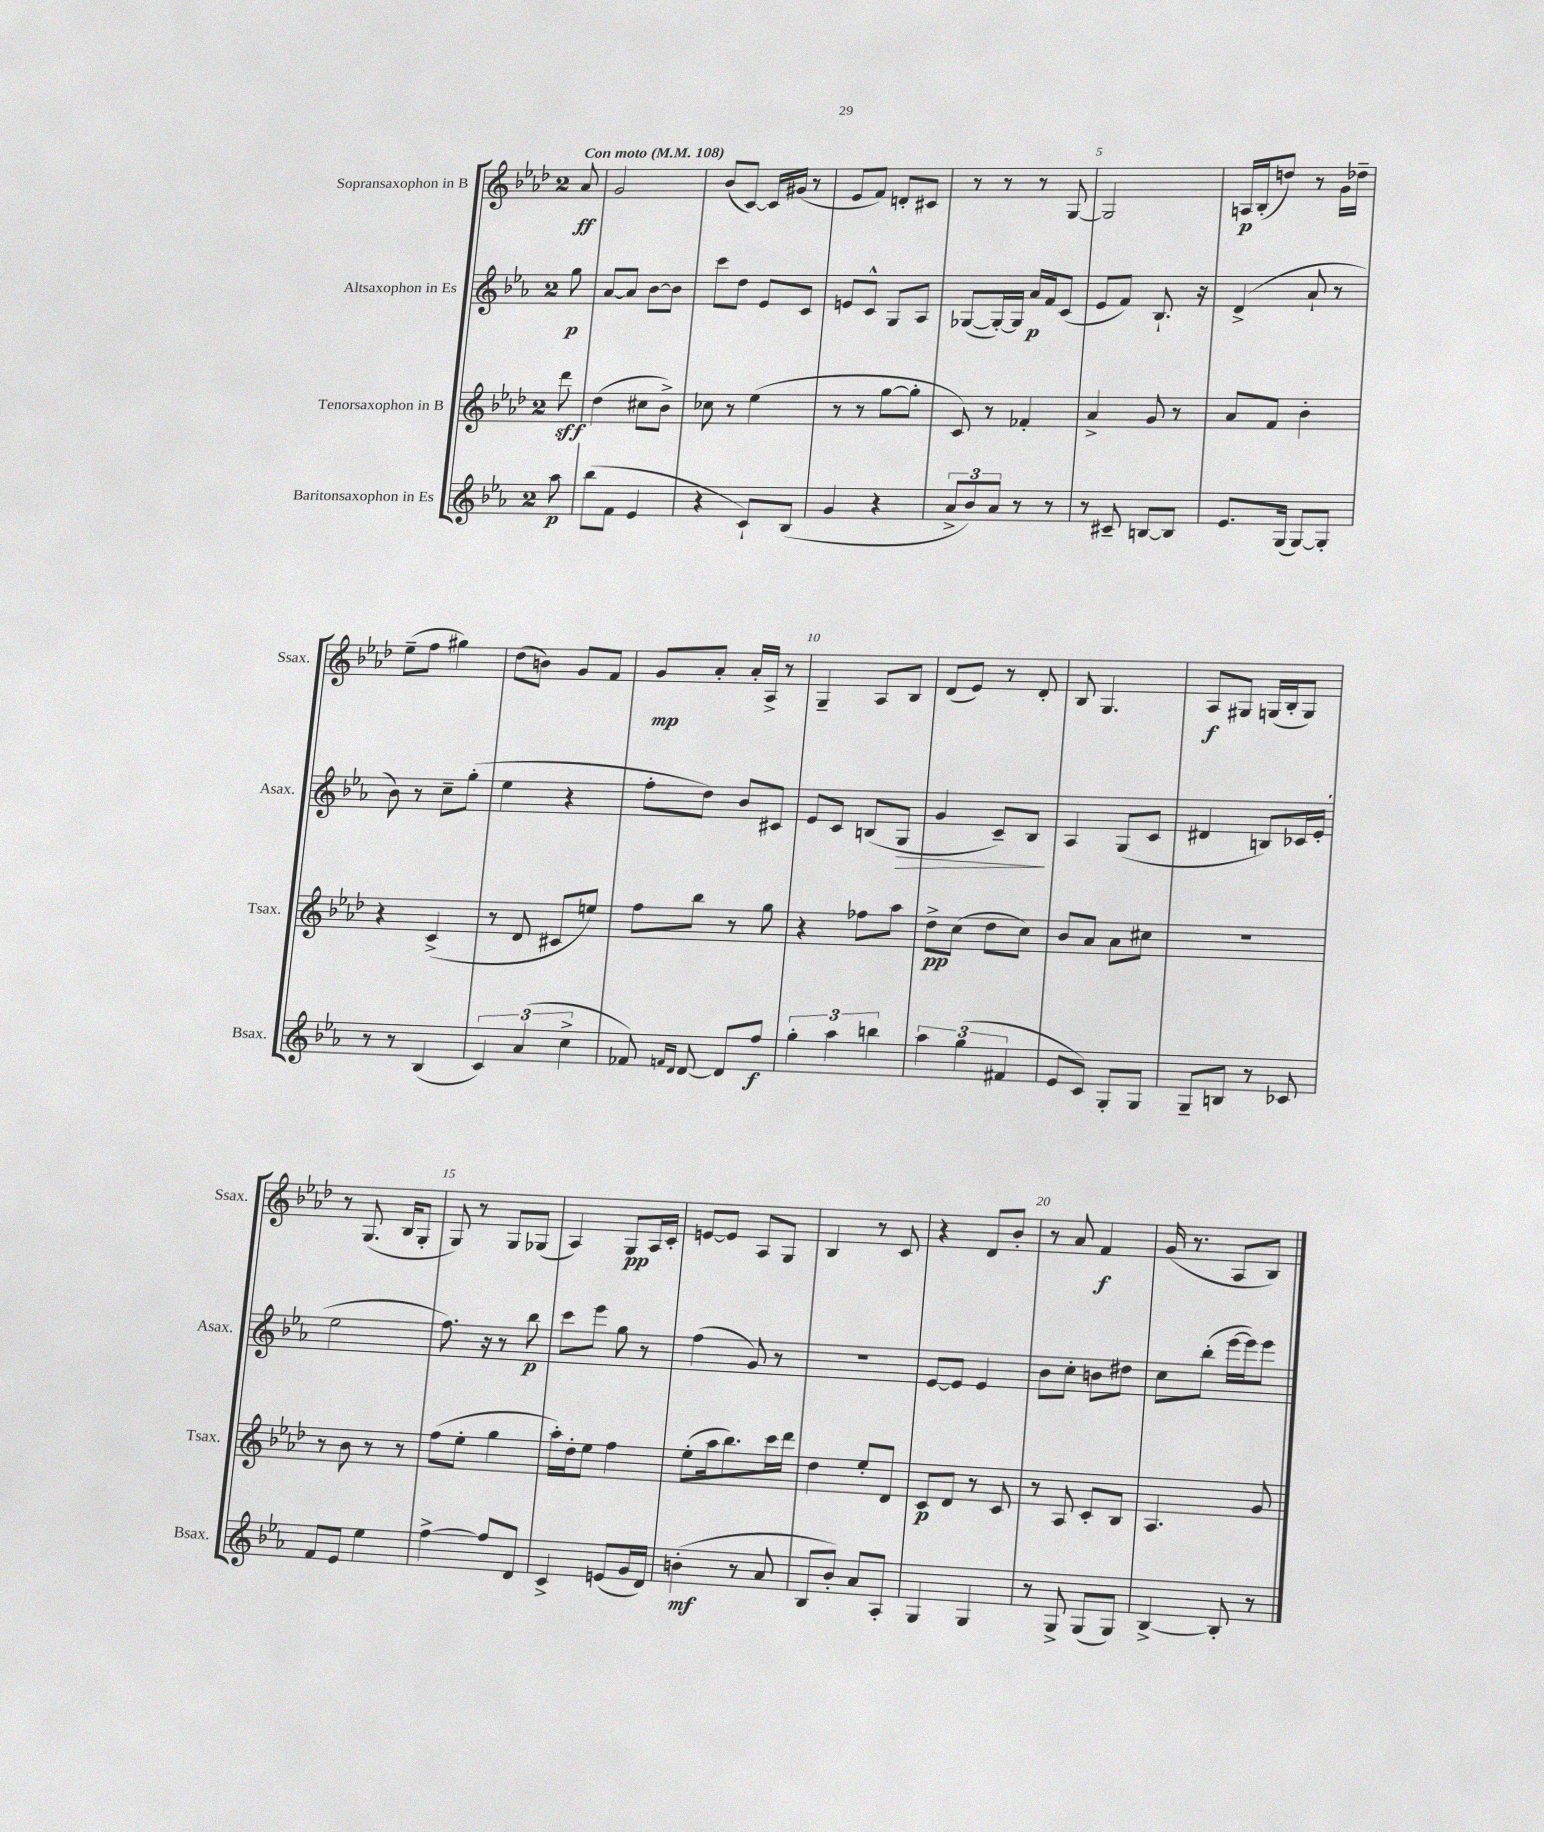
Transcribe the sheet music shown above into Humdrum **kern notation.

**kern	**kern	**kern	**kern
*staff4	*staff3	*staff2	*staff1
*clefG2	*clefG2	*clefG2	*clefG2
*k[b-e-a-]	*k[b-e-a-d-]	*k[b-e-a-]	*k[b-e-a-d-]
*M2/4	*M2/4	*M2/4	*M2/4
*MM108	*MM108	*MM108	*MM108
8aa-	8ddd-	8gg	8a-
=	=	=	=
(8bb-	(4dd-	[8a-	2g
8f	.	8a-]	.
4e-	8cc#	[8b-	.
.	8b-^)	8b-]	.
=	=	=	=
4r	8cc-	8ccc	(8b-
.	8r	8dd	[8c)
8c`)	(4ee-	8e-	16c]
.	.	.	(16g#
(8B-	.	8c	8r
=	=	=	=
4g	8r	8e	8e-
.	8r	8c^^	8f)
4r	[8gg	8G	8d'
.	8gg']	8A-	8c#
=	=	=	=
12a-^	8c)	([8G-	8r
12b-)	.	.	.
.	8r	16G-'_)	8r
12a-	.	.	.
.	.	16G-]	.
8r	4f-'	16a-	8r
.	.	16f	.
8r	.	(8c	[8G
=	=	=	=
8r	4a-^	8e-	2G]
8c#~	.	8f)	.
[8B	8g	8.B-`	.
8B]	8r	.	.
.	.	16r	.
=	=	=	=
8.e-	8a-	(4d^	16A
.	.	.	(16B-'
.	8f	.	8dd)
(16G	.	.	.
[8G)	4b-'	8a-`	8r
8G']	.	8r	16g
.	.	.	16dd-~
=	=	=	=
8r	4r	8b-)	(8ee-~
8r	.	8r	8ff
(4B-	(4c^	8cc~	4gg#)
.	.	(8gg'	.
=	=	=	=
6c)	8r	4ee-	(8dd-
.	8d-	.	8b)
(6a-	.	.	.
.	8c#	4r	8g
6cc^	.	.	.
.	8ee)	.	8f
=	=	=	=
8f-)	8ff	8ff'	8g
16qqf	.	.	.
16qqd	.	.	.
[8d	8bb-	8dd)	8a-'
8d]	8r	8b-	16a-'
.	.	.	16A-^
8ff	8gg	8c#	8r
=	=	=	=
6gg'	4r	8e-	4G~
.	.	8c	.
6aa-	.	.	.
.	8ff-	(8B	8A-
6bb	.	.	.
.	8aa-	8G	8B-
=	=	=	=
6aa-	8dd-^	4g	(8d-
.	(8cc	.	8e-)
(6gg	.	.	.
.	8dd-	8c~)	8r
6f#	.	.	.
.	8cc)	8B-	8d-'
=	=	=	=
8e-	8b-	4A-	8B-
8c)	8a-	.	4.G
8G'	8a-	(8G	.
8G	8cc#	8c	.
=	=	=	=
8G~	2r	4d#	8A-
8B	.	.	8G#
8r	.	8B)	(16G
.	.	.	16B-'
8c-	.	16c-	8G)
.	.	(16e-'	.
=	=	=	=
8f	8r	2ee-	8r
8e-	8b-	.	(8.G
4ee-	8r	.	.
.	.	.	16B-
.	8r	.	8G'
=	=	=	=
[4ff^	(8ff	8.ff)	8G)
.	8ee-'	.	8r
.	.	16r	.
8ff]	4gg	8r	8G
8d	.	8bb-	(8G-
=	=	=	=
4c^	16aa-')	8ccc	4A-)
.	16dd-'	.	.
.	8ee-	8eee-	.
(8e	4ff	8gg	8G
16g	.	8r	16A-
16d)	.	.	16c'
=	=	=	=
(4b'	(8ee-'	(4ff	[8e
.	16aa-	.	8e]
.	8.bb-)	.	.
8r	.	8g)	8A-
8a-	16ccc	8r	8G
.	16ddd-	.	.
=	=	=	=
8B-	4dd-	2r	4B-
8b-')	.	.	.
8a-	8ee-'	.	8r
8A-'	8d-	.	8c
=	=	=	=
4G	8c	[8e-	4r
.	8d-	8e-]	.
4G	8r	4e-	8d-
.	8c	.	8b-'
=	=	=	=
8r	8r	8b-	8r
8G^	8A-	8cc'	8a-
(8G	8c'	8b	4f
8G)	8B-	8dd#	.
=	=	=	=
[4B-^	4.A-	8cc	(16g
.	.	.	8.r
.	.	(8bb-'	.
8B-']	.	[16eee-	8A-
.	.	16eee-])	.
8r	8g	8eee-	8B-)
==	==	==	==
*-	*-	*-	*-
